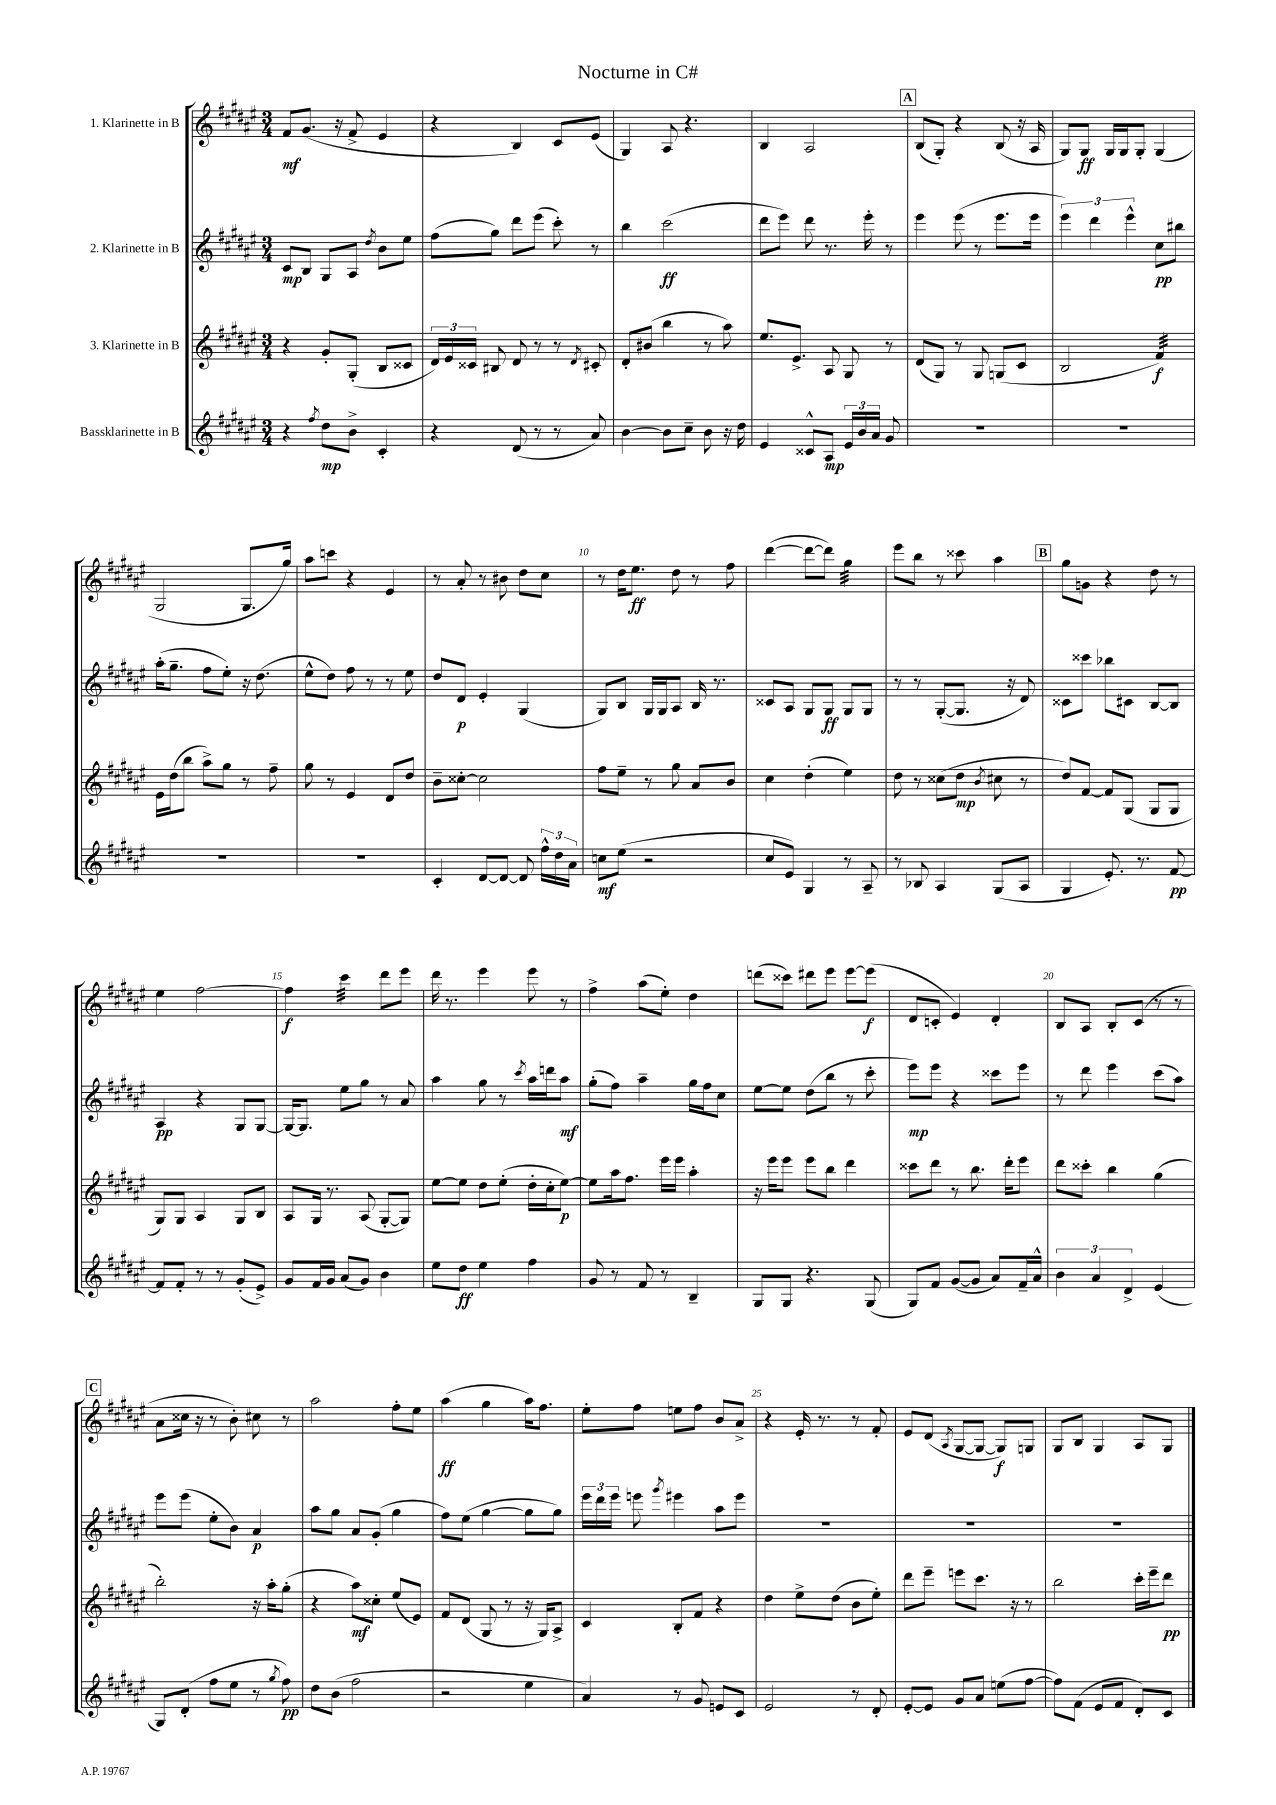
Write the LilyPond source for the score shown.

\header { title = "Nocturne in C#" }
<<
\new StaffGroup <<
\new Staff = "s0" \with { instrumentName = "1. Klarinette in B" } {
    \clef treble \key fis \major \numericTimeSignature \time 3/4
    \autoBeamOff fis'8[\mf gis'8.]( r16 fis'8-> eis'4 |
    r4 b4) cis'8[ eis'8]( |
    gis4) ais8 r4. |
    b4 ais2 |
    \mark \markup { \box "A" } b8[( gis8]-.) r4 b8( r16 ais16 |
    gis8[) gis8]\ff gis16[ gis16 gis8]-. gis4( |
    gis2 gis8.[ gis''16]) |
    ais''8[ c'''8] r4 eis'4 |
    r8 ais'8-. r8 bis'8 dis''8[ cis''8] |
    r8 dis''16[ eis''8.]\ff dis''8 r8 fis''8 |
    dis'''4~( dis'''8[~ dis'''8]) gis''4:32 |
    eis'''8[ b''8] r8 cisis'''8 ais''4 |
    \mark \markup { \box "B" } gis''8[ g'8] r4 dis''8 r8 |
    eis''4 fis''2~ |
    fis''4\f cis'''4:32 dis'''8[ eis'''8] |
    dis'''16 r8. eis'''4 eis'''8 r8 |
    fis''4-> ais''8[( eis''8]-.) dis''4 |
    d'''8[( cisis'''8]) dis'''8[ eis'''8] eis'''8[~ eis'''8]\f( |
    dis'8[ c'8]-. eis'4) dis'4-. |
    b8[ ais8] b8[-. cis'8]( r8 r8 |
    \mark \markup { \box "C" } ais'8[ cisis''16] r16 r8 b'8-.) cis''8 r8 |
    ais''2 fis''8[-. eis''8] |
    ais''4\ff( gis''4 ais''16[) fis''8.] |
    eis''8[-. fis''8] e''8[ fis''8] b'8[ ais'8]-> |
    r4 eis'16-. r8. r8 fis'8-. |
    eis'8[ dis'8]( \acciaccatura { ais8 } gis8[~ gis8]~ gis8[\f) g8] |
    gis8[ b8] gis4 ais8[ gis8] \bar "|." |
}
\new Staff = "s1" \with { instrumentName = "2. Klarinette in B" } {
    \clef treble \key fis \major \numericTimeSignature \time 3/4
    \autoBeamOff cis'8[\mp b8] gis8[ ais8] \acciaccatura { dis''8 } b'8[ eis''8] |
    fis''8[( gis''8]) dis'''8[ eis'''8]( cis'''8-.) r8 |
    b''4 cis'''2\ff( |
    dis'''8[ eis'''8]) dis'''8 r8. eis'''16-. r8 |
    \mark \markup { \box "A" } eis'''4 eis'''8( r8 eis'''8.[ eis'''16] |
    \tuplet 3/2 { eis'''4) dis'''4 eis'''4-^ } cis''8[\pp bis''8] |
    ais''16[-.( gis''8.]-- fis''8[ eis''8]-.) r16 dis''8.( |
    eis''8[-^ dis''8]) fis''8 r8 r8 eis''8 |
    dis''8[ dis'8]\p eis'4-. gis4( |
    gis8[) b8] gis16[ gis16 ais8] b16 r8. |
    cisis'8[ ais8] gis8[ gis8]\ff gis8[ gis8] |
    r8 r8 gis8[~-.( gis8.] r16 dis'8) |
    \mark \markup { \box "B" } cisis'8[ cisis'''8] bes''8[ cis'8] b8[~ b8] |
    ais4\pp r4 gis8[ gis8]~ |
    gis16[~ gis8.] eis''8[ gis''8] r8 ais'8 |
    ais''4 gis''8 r8 \acciaccatura { cis'''8 } ais''16[ d'''16 ais''8]\mf |
    gis''8[-.( fis''8]) ais''4-- gis''16[ fis''16 cis''8] |
    eis''8[~ eis''8] dis''8[( b''8] r8 cis'''8-. |
    eis'''8[\mp) eis'''8] r4 cisis'''8[ eis'''8] |
    r8 dis'''8 eis'''4 cis'''8[( ais''8]) |
    \mark \markup { \box "C" } eis'''8[ eis'''8]( eis''8[-. b'8]) ais'4\p |
    ais''8[ gis''8] ais'8[ gis'8]-.( gis''4 |
    fis''8[) eis''8]( gis''4~ gis''8[ gis''8]) |
    \tuplet 3/2 { eis'''16[ dis'''16 eis'''16] } e'''8 \acciaccatura { gis'''8 } eis'''4 ais''8[ eis'''8] |
    R2. |
    R2. |
    R2. \bar "|." |
}
\new Staff = "s2" \with { instrumentName = "3. Klarinette in B" } {
    \clef treble \key fis \major \numericTimeSignature \time 3/4
    \autoBeamOff r4 gis'8[-. gis8]-.( b8[ cisis'8] |
    \tuplet 3/2 { dis'16[) eis'16 cisis'16] } bis8 dis'8 r8 r8 \acciaccatura { dis'8 } cis'8-. |
    dis'8[-. bis'8]( b''4 r8 ais''8) |
    eis''8.[ eis'8.]-> ais8 gis8 r8 |
    \mark \markup { \box "A" } dis'8[( gis8]) r8 gis8 g8[( cis'8] |
    b2 fis'4:32\f) |
    eis'16[ dis''16( b''8] ais''8[->) gis''8] r8 fis''8-- |
    gis''8 r8 eis'4 dis'8[ dis''8] |
    b'8[-- cisis''8]~-. cisis''2 |
    fis''8[ eis''8]-- r8 gis''8 ais'8[ b'8] |
    cis''4 dis''4-.( eis''4) |
    dis''8 r8 cisis''8[( dis''8]\mp \acciaccatura { b'8 } cis''8 r8 |
    \mark \markup { \box "B" } dis''8[) fis'8]~ fis'8[ gis8]( gis8[ gis8] |
    gis8[) gis8] ais4 gis8[ b8] |
    ais8[ gis16] r8. ais8( gis8[~-. gis8]) |
    eis''8[~ eis''8] dis''8[ eis''8]-.( dis''16[-. cis''16-. eis''8]~\p) |
    eis''8[ ais''16 fis''8.] eis'''16[ eis'''16] ais''4-. |
    r16 eis'''16[ eis'''8] eis'''8[ b''8] dis'''4 |
    cisis'''8[ dis'''8] r8 b''8. dis'''16[-. eis'''8] |
    dis'''8[ cisis'''8]-. b''4 gis''4( |
    \mark \markup { \box "C" } b''2-.) r16 ais''16[-. gis''8]-.( |
    r4 ais''8[\mf) cisis''8]-. eis''8[( eis'8]) |
    fis'8[ dis'8]( gis8 r8 r16 gis16[) ais8]-> |
    cis'4 b8[-. fis'8] r4 |
    dis''4 eis''8[-> dis''8]( b'8[ eis''8]-.) |
    dis'''8[ eis'''8]-- e'''8[ cis'''8.] r16 r8 |
    b''2 cis'''16[-. eis'''16-- dis'''8]\pp \bar "|." |
}
\new Staff = "s3" \with { instrumentName = "Bassklarinette in B" } {
    \clef treble \key fis \major \numericTimeSignature \time 3/4
    \autoBeamOff r4 \acciaccatura { fis''8 } dis''8[\mp b'8]-> cis'4-. |
    r4 dis'8( r8 r8 ais'8) |
    b'4~ b'8[ cis''8]-- b'8 r16 dis''16 |
    eis'4 cisis'8[-^ ais8]\mp \tuplet 3/2 { eis'16[ b'16 ais'16] } gis'8 |
    \mark \markup { \box "A" } R2. |
    R2. |
    R2. |
    R2. |
    cis'4-. dis'8[~ dis'8]~ dis'8 \tuplet 3/2 { fis''16[-^ dis''16 ais'16] } |
    c''8[\mf eis''8]( r2 |
    cis''8[ eis'8]) gis4 r8 ais8-- |
    r8 bes8 ais4 gis8[( ais8] |
    \mark \markup { \box "B" } gis4 eis'8.-.) r8. fis'8~\pp |
    fis'8[ fis'8]-. r8 r8 gis'8[-.( eis'8]->) |
    gis'8[ fis'16 gis'16] ais'8[( gis'8]) b'4 |
    eis''8[ dis''8]\ff eis''4 fis''4 |
    gis'8 r8 fis'8 r8 b4-- |
    gis8[ gis8] r4. gis8( |
    gis8[) fis'8] gis'8[~( gis'8] ais'8[) fis'16-- ais'16]-^ |
    \tuplet 3/2 { b'4 ais'4 dis'4-> } eis'4( |
    \mark \markup { \box "C" } gis8[) dis'8]-.( fis''8[ eis''8] r8 \acciaccatura { gis''8 } fis''8\pp) |
    dis''8[ b'8]( fis''2 |
    r2 eis''4 |
    ais'4) r8 gis'8 e'8[ cis'8] |
    eis'2 r8 dis'8-. |
    eis'8[~-. eis'8] gis'8[ ais'8] e''8[( fis''8]~ |
    fis''8[) fis'8]( eis'8[ fis'8] dis'8[-.) cis'8] \bar "|." |
}
>>
>>
\layout { \context { \Score \override BarNumber.break-visibility = ##(#f #t #t) barNumberVisibility = #(every-nth-bar-number-visible 5) } }
